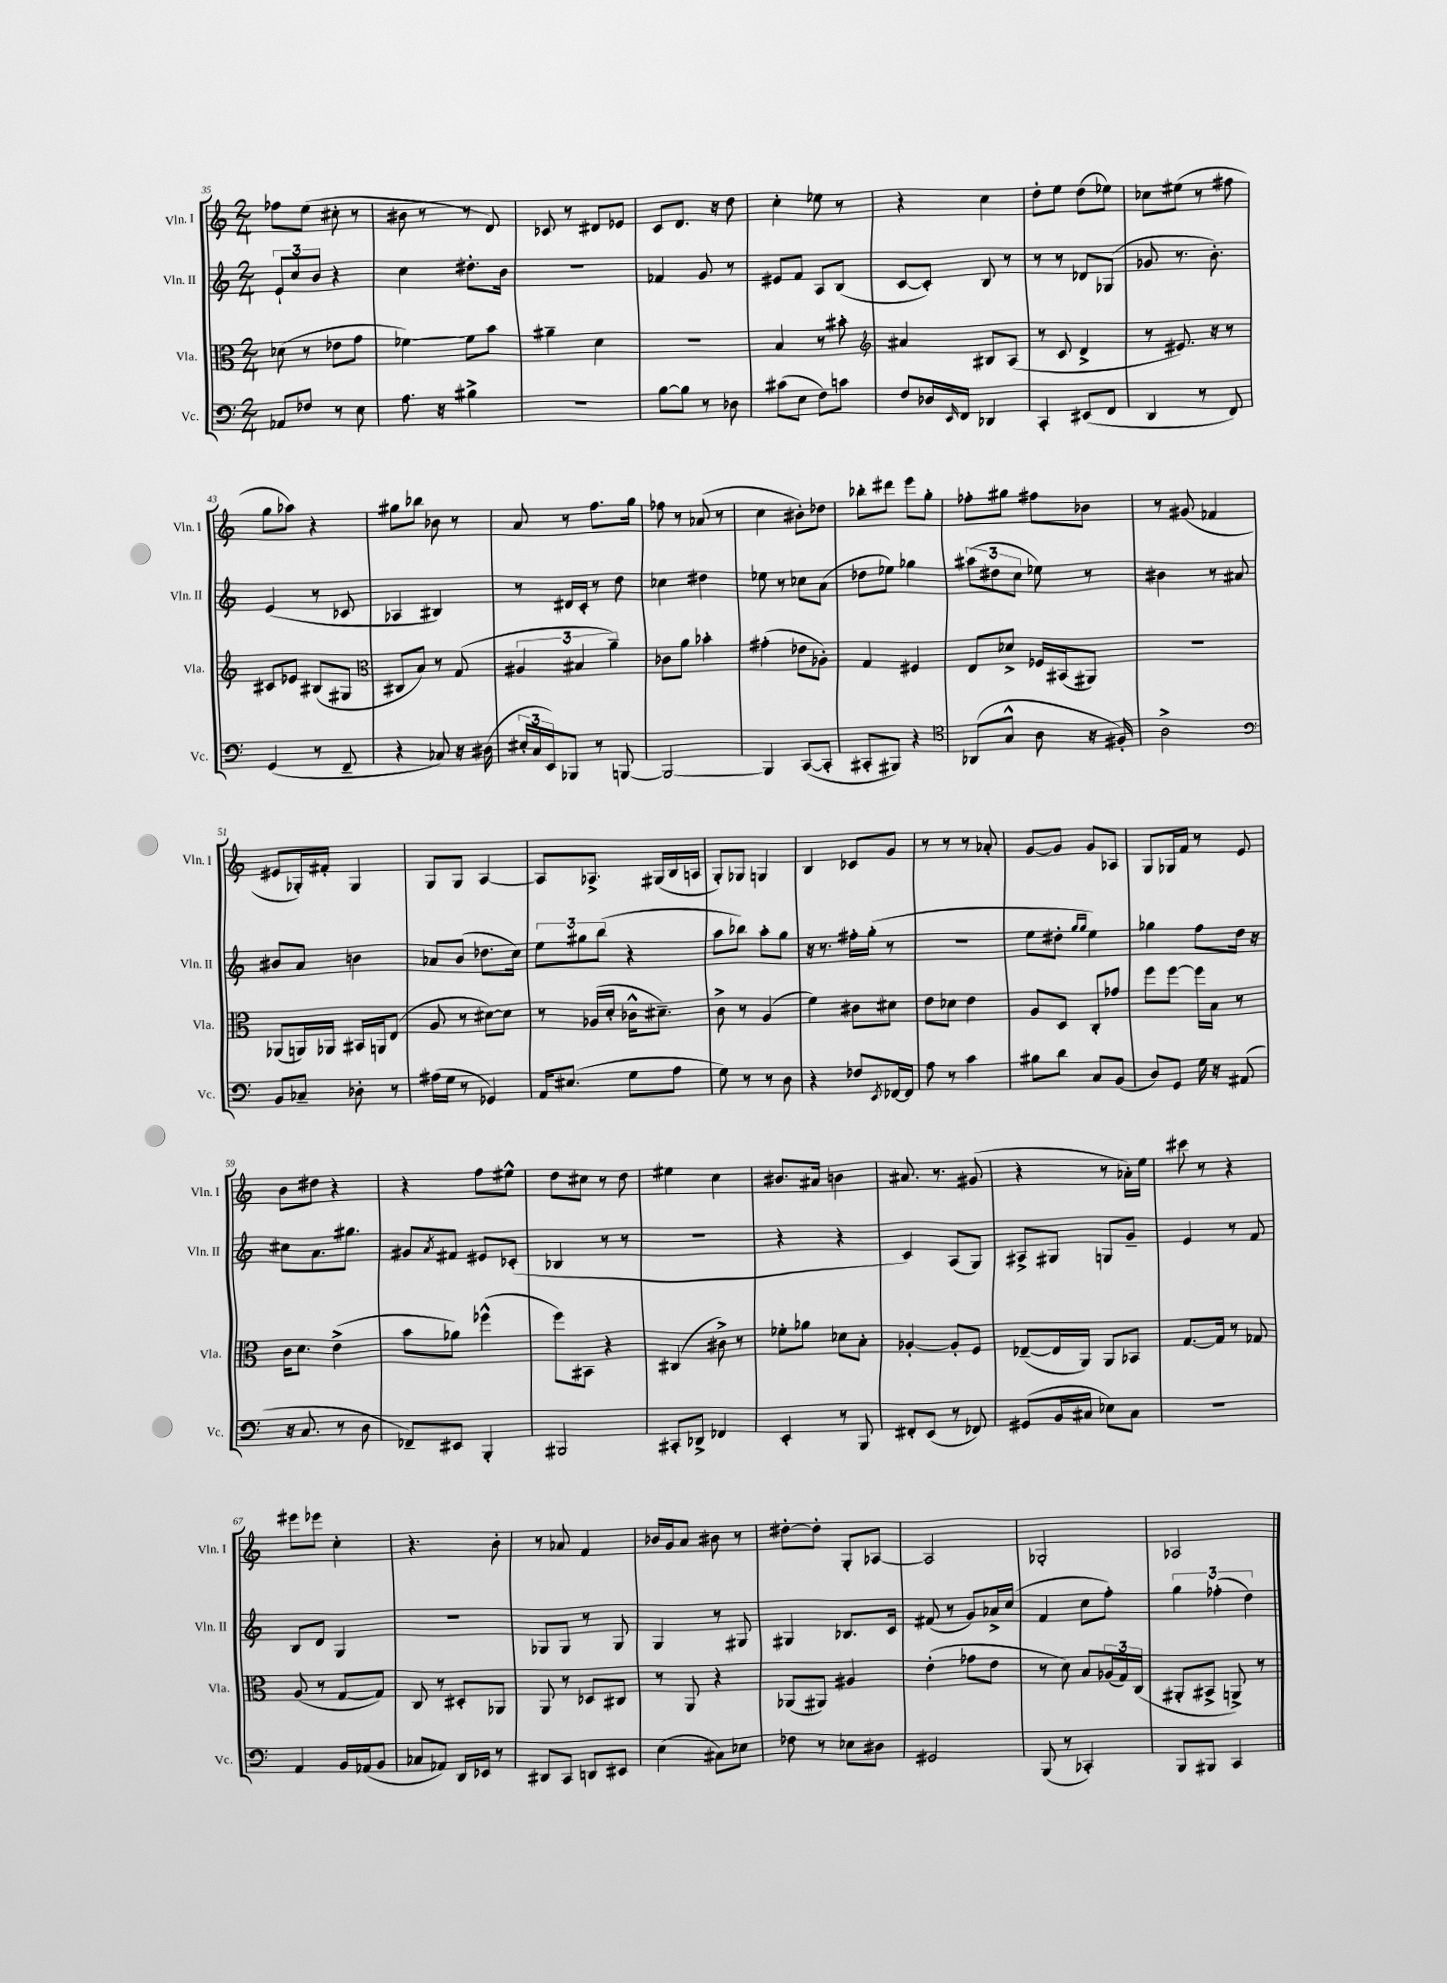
<<
\new StaffGroup <<
\new Staff = "s0" \with { instrumentName = "Vln. I" shortInstrumentName = "Vln. I" } {
    \clef treble \key c \major \numericTimeSignature \time 2/4
    fes''8 e''8( cis''8-. r8 |
    bis'8 r8 r8 d'8) |
    ces'8 r8 dis'8 ees'8 |
    c'8 d'8. r16 d''8 |
    c''4-. ees''8 r8 |
    r4 c''4 |
    d''8-. e''8 d''8( ees''8) |
    ces''8 eis''8( r8 fis''8 |
    g''8 aes''8) r4 |
    gis''8 bes''8 bes'8 r8 |
    a'8 r8 f''8. g''16 |
    fes''8 r8 aes'8( r8 |
    c''4 bis'8-.) des''8 |
    bes''8-. dis'''8 e'''8 g''8-. |
    fes''8-. gis''8 fis''8 bes'8 |
    r8 gis'8( fes'4 |
    eis'8 ges16-.) fis'16-. ges4 |
    g8 g8 a4~ |
    a8 aes8.-> gis16( b16 a16 |
    g8-.) ges8 g4 |
    b4 ces'8 g'8 |
    r8 r8 r8 aes'8-. |
    g'8~ g'8 g'8 aes8 |
    g8 ges16 f'16 r8 e'8 |
    b'8 dis''8 r4 |
    r4 f''8 eis''8-^ |
    d''8 cis''8 r8 d''8 |
    eis''4 c''4 |
    bis'8. ais'16 b'4 |
    ais'8. r8. gis'8( |
    r4 r8 aes'16-.) e''16 |
    cis'''8 r8 r4 |
    eis'''8 ees'''8 c''4-. |
    r4. b'8-. |
    r8 aes'8 f'4 |
    bes'16 g'16 a'8 bis'8 r8 |
    dis''8~-. dis''8-. g8-. aes8~ |
    aes2 |
    ges2-. |
    aes2 \bar "|." |
}
\new Staff = "s1" \with { instrumentName = "Vln. II" shortInstrumentName = "Vln. II" } {
    \clef treble \key c \major \numericTimeSignature \time 2/4
    \tuplet 3/2 { e'8-! c''8 b'8 } r4 |
    c''4 dis''8.-. b'16 |
    r2 |
    fes'4 g'8 r8 |
    eis'8 f'8 a8 b8( |
    c'8~ c'8-.) b8 r8 |
    r8 r8 des'8 ges8( |
    ges'8 r8. b'8.-.) |
    e'4( r8 ces'8 |
    aes4 bis4) |
    r8 dis'16 c'16-. r8 d''8 |
    ces''4 dis''4 |
    ees''8 r8 ces''8 a'8( |
    des''8 ees''8) ges''4 |
    \tuplet 3/2 { ais''8( dis''8 c''8 } ees''8) r8 |
    bis'4 r8 ais'8 |
    bis'8 a'8 b'4 |
    aes'8 b'8( des''8. c''16) |
    \tuplet 3/2 { e''8 gis''8 b''8( } r4 |
    a''8 bes''8) a''8-. g''8 |
    r16 r8. fis''16-. g''16-.( r8 |
    R2 |
    e''8 dis''8-. \grace { g''16 g''16 } e''4) |
    ges''4 f''8 d''16 r16 |
    cis''8 a'8. gis''8. |
    gis'8 \acciaccatura { a'8 } fis'8 eis'8 ces'8-.( |
    bes4 r8 r8 |
    r2 |
    r4 r4 |
    c'4) a8( g8) |
    ais8-> gis8 g8 g'8-- |
    e'4 r8 f'8 |
    b8 d'8 g4 |
    R2 |
    ges8 ges8 r8 ges8 |
    g4 r8 gis8 |
    gis4 bes8. c'16 |
    fis'8( r8 g'8) aes'16-> c''16( |
    f'4 c''8 f''8-.) |
    \tuplet 3/2 { g''4 fes''4-.( d''4) } \bar "|." |
}
\new Staff = "s2" \with { instrumentName = "Vla." shortInstrumentName = "Vla." } {
    \clef alto \key c \major \numericTimeSignature \time 2/4
    des'8( r8 ees'8 g'8 |
    fes'4~) fes'8 b'8 |
    ais'4-- d'4 |
    R2 |
    b4 r8 bis'8-. |
    \clef treble ais'4 bis8 a8( |
    r8 c'8 d'4-> |
    r8 eis'8.) r16 r8 |
    cis'8 ees'8 bis8( gis8 |
    \clef alto cis8 b8) r8 g8( |
    \tuplet 3/2 { ais4 bis4 a'4--) } |
    ces'8 a'8 bes'4-. |
    gis'4-.( ees'8 aes8-.) |
    g4 fis4 |
    e8 des'8-> fes16 bis,16( ais,8) |
    r2 |
    aes,8( a,16) aes,16 bis,16 a,16 e8( |
    a8 r8 dis'8~) dis'8 |
    r8 aes16( d'16-. ces'16-^ dis'8.--) |
    c'8-> r8 a4( |
    f'4) cis'8 dis'8 |
    e'8 des'8 e'4 |
    a8 d8 c8-. ges'8 |
    f''8 f''8~ f''16 b16 r8 |
    c'16 d'8. e'4->( |
    b'8 aes'8) fes''4-^( |
    f''8) bis,8 r4 |
    cis4( cis'8->) r8 |
    fes'8-. aes'8 des'8 b8-. |
    aes4~-. aes8-. f8 |
    ees8~--( ees16 a,16) a,8 bes,8 |
    g8.~ g16 r8 ges8 |
    a8( r8 g8~ g8) |
    c8 r8 dis8-. aes,8 |
    a,8 r8 des8 cis8 |
    r8 a,8 r4 |
    aes,8( ais,8) ais4 |
    e'4-.( ges'8 e'8 |
    r8 d'8) b8 \tuplet 3/2 { aes16( g16) c16( } |
    ais,8-. bis,8-> a,8->) r8 \bar "|." |
}
\new Staff = "s3" \with { instrumentName = "Vc." shortInstrumentName = "Vc." } {
    \clef bass \key c \major \numericTimeSignature \time 2/4
    aes,8 fes8 r8 e8 |
    a8. r16 bis4-> |
    R2 |
    b8~ b8 r8 des8 |
    cis'8( e8 f8) c'8 |
    f8 des16 \grace { e,16 } f,16 des,4 |
    c,4-. eis,8( f,8 |
    d,4 r8 f,8) |
    g,4( r8 f,8-- |
    r4 ces8) r16 dis16( |
    \tuplet 3/2 { eis16-. c16 e,16) } bes,,8 r8 b,,8~ |
    b,,2~ |
    b,,4 c,8~( c,8-. |
    cis,8-. bis,,8) r4 |
    \clef tenor aes,8( g8-^ a8 r16 fis16-.) |
    a2-> |
    \clef bass b,8 ces8-- des8-. r8 |
    ais16( g16 r8 ges,4) |
    a,16 eis8.( g8 a8 |
    g8) r8 r8 d8 |
    r4 fes8 \acciaccatura { e,8 } fes,16~ fes,16 |
    a8 r8 c'4 |
    bis8 d'8 c8 b,8( |
    d8) g,8 g16 r16 ais,8( |
    r16 c8. r8 d8 |
    fes,8--) eis,8 b,,4-. |
    bis,,2 |
    cis,8-. des,8-> fes,4 |
    e,4-. r8 b,,8 |
    fis,8-. e,8( r8 fes,8) |
    gis,8( b,16 cis16 ees8) cis8 |
    R2 |
    a,4 b,16 aes,16( b,8 |
    ces8 aes,8) d,16 ees,16 r8 |
    dis,8 c,8 d,8 eis,8 |
    e4( cis8) ees8 |
    fes8 r8 ees8 dis8 |
    gis,2 |
    b,,8( r8 ces,4-.) |
    b,,8 bis,,8 c,4 \bar "|." |
}
>>
>>
\layout { \context { \Score currentBarNumber = #35 } }
